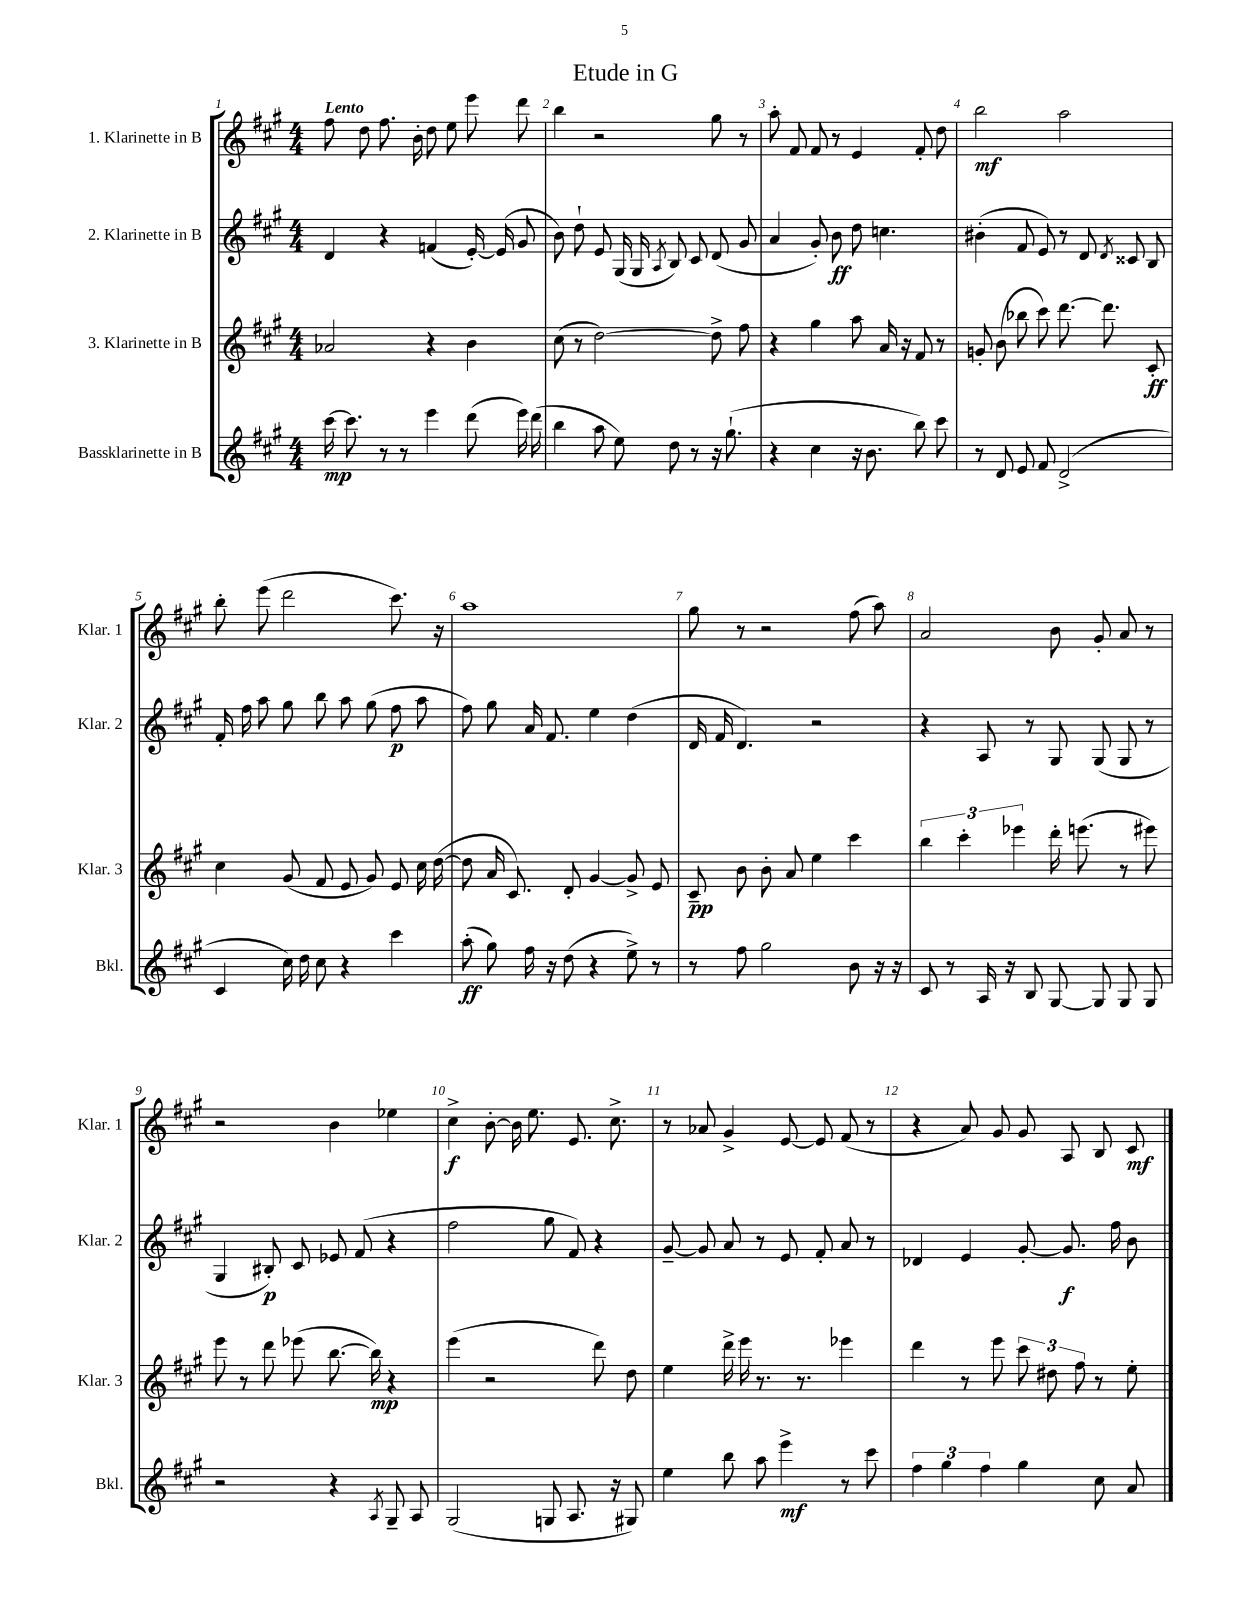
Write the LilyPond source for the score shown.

\header { title = "Etude in G" }
<<
\new StaffGroup <<
\new Staff = "s0" \with { instrumentName = "1. Klarinette in B" shortInstrumentName = "Klar. 1" } {
    \clef treble \key a \major \numericTimeSignature \time 4/4 \tempo "Lento"
    \autoBeamOff fis''8 d''8 fis''8. b'16-. d''8 e''8 e'''8 d'''8 |
    b''4 r2 gis''8 r8 |
    a''8-. fis'8 fis'8 r8 e'4 fis'8-. d''8 |
    b''2\mf a''2 |
    b''8-. e'''8( d'''2 cis'''8.) r16 |
    a''1 |
    gis''8 r8 r2 fis''8( a''8) |
    a'2 b'8 gis'8-. a'8 r8 |
    r2 b'4 ees''4 |
    cis''4->\f b'8~-. b'16 e''8. e'8. cis''8.-> |
    r8 aes'8 gis'4-> e'8~ e'8 fis'8( r8 |
    r4 a'8) gis'8 gis'8 a8 b8 cis'8\mf \bar "|." |
}
\new Staff = "s1" \with { instrumentName = "2. Klarinette in B" shortInstrumentName = "Klar. 2" } {
    \clef treble \key a \major \numericTimeSignature \time 4/4
    \autoBeamOff d'4 r4 f'4( e'16~-.) e'16( gis'8 |
    b'8) d''8-! e'8 gis16( gis16 \acciaccatura { a8 } b8) cis'8 d'8( gis'8 |
    a'4 gis'8-.) b'8\ff d''8 c''4. |
    bis'4-.( fis'8 e'8) r8 d'8 \acciaccatura { d'8 } cisis'8 b8 |
    fis'16-. fis''16 a''8 gis''8 b''8 a''8 gis''8( fis''8\p a''8 |
    fis''8) gis''8 a'16 fis'8. e''4 d''4( |
    d'16 fis'16 d'4.) r2 |
    r4 a8 r8 gis8 gis8( gis8 r8 |
    gis4 bis8-.\p) cis'8 ees'8 fis'8( r4 |
    fis''2 gis''8 fis'8) r4 |
    gis'8~-- gis'8 a'8 r8 e'8 fis'8-. a'8 r8 |
    des'4 e'4 gis'8~-. gis'8.\f fis''16 b'8 \bar "|." |
}
\new Staff = "s2" \with { instrumentName = "3. Klarinette in B" shortInstrumentName = "Klar. 3" } {
    \clef treble \key a \major \numericTimeSignature \time 4/4
    \autoBeamOff aes'2 r4 b'4 |
    cis''8( r8 d''2~) d''8-> fis''8 |
    r4 gis''4 a''8 a'16 r16 fis'8 r8 |
    g'8-. b'8( bes''8 cis'''8) d'''8.~ d'''8. cis'8-.\ff |
    cis''4 gis'8( fis'8 e'8 gis'8) e'8 cis''16 d''16~( |
    d''8 a'16 cis'8.) d'8-. gis'4~ gis'8-> e'8 |
    cis'8--\pp b'8 b'8-. a'8 e''4 cis'''4 |
    \tuplet 3/2 { b''4 cis'''4-. ees'''4 } d'''16-. e'''8.( r8 eis'''8) |
    e'''8 r8 d'''8 ees'''8( b''8.~ b''16\mp) r4 |
    e'''4( r2 d'''8) d''8 |
    e''4 d'''16-> e'''16 r8. r8. ees'''4 |
    d'''4 r8 e'''8 \tuplet 3/2 { cis'''8 dis''8 fis''8 } r8 e''8-. \bar "|." |
}
\new Staff = "s3" \with { instrumentName = "Bassklarinette in B" shortInstrumentName = "Bkl." } {
    \clef treble \key a \major \numericTimeSignature \time 4/4
    \autoBeamOff cis'''16~\mp cis'''8. r8 r8 e'''4 d'''8( e'''16) d'''16( |
    b''4 a''8 e''8) d''8 r8 r16 gis''8.-!( |
    r4 cis''4 r16 b'8. b''8) cis'''8 |
    r8 d'8 e'8 fis'8 d'2->( |
    cis'4 cis''16) d''16 cis''8 r4 cis'''4 |
    a''8-.\ff( gis''8) fis''16 r16 d''8( r4 e''8->) r8 |
    r8 fis''8 gis''2 b'8 r16 r16 |
    cis'8 r8 a16 r16 b8 gis8~ gis8 gis8 gis8 |
    r2 r4 \acciaccatura { a8 } gis8-- a8 |
    gis2( g8 a8. r16 gis8) |
    e''4 b''8 a''8 e'''4->\mf r8 cis'''8 |
    \tuplet 3/2 { fis''4 gis''4 fis''4 } gis''4 cis''8 a'8 \bar "|." |
}
>>
>>
\layout { \context { \Score \override BarNumber.break-visibility = ##(#f #t #t) barNumberVisibility = #all-bar-numbers-visible } }
